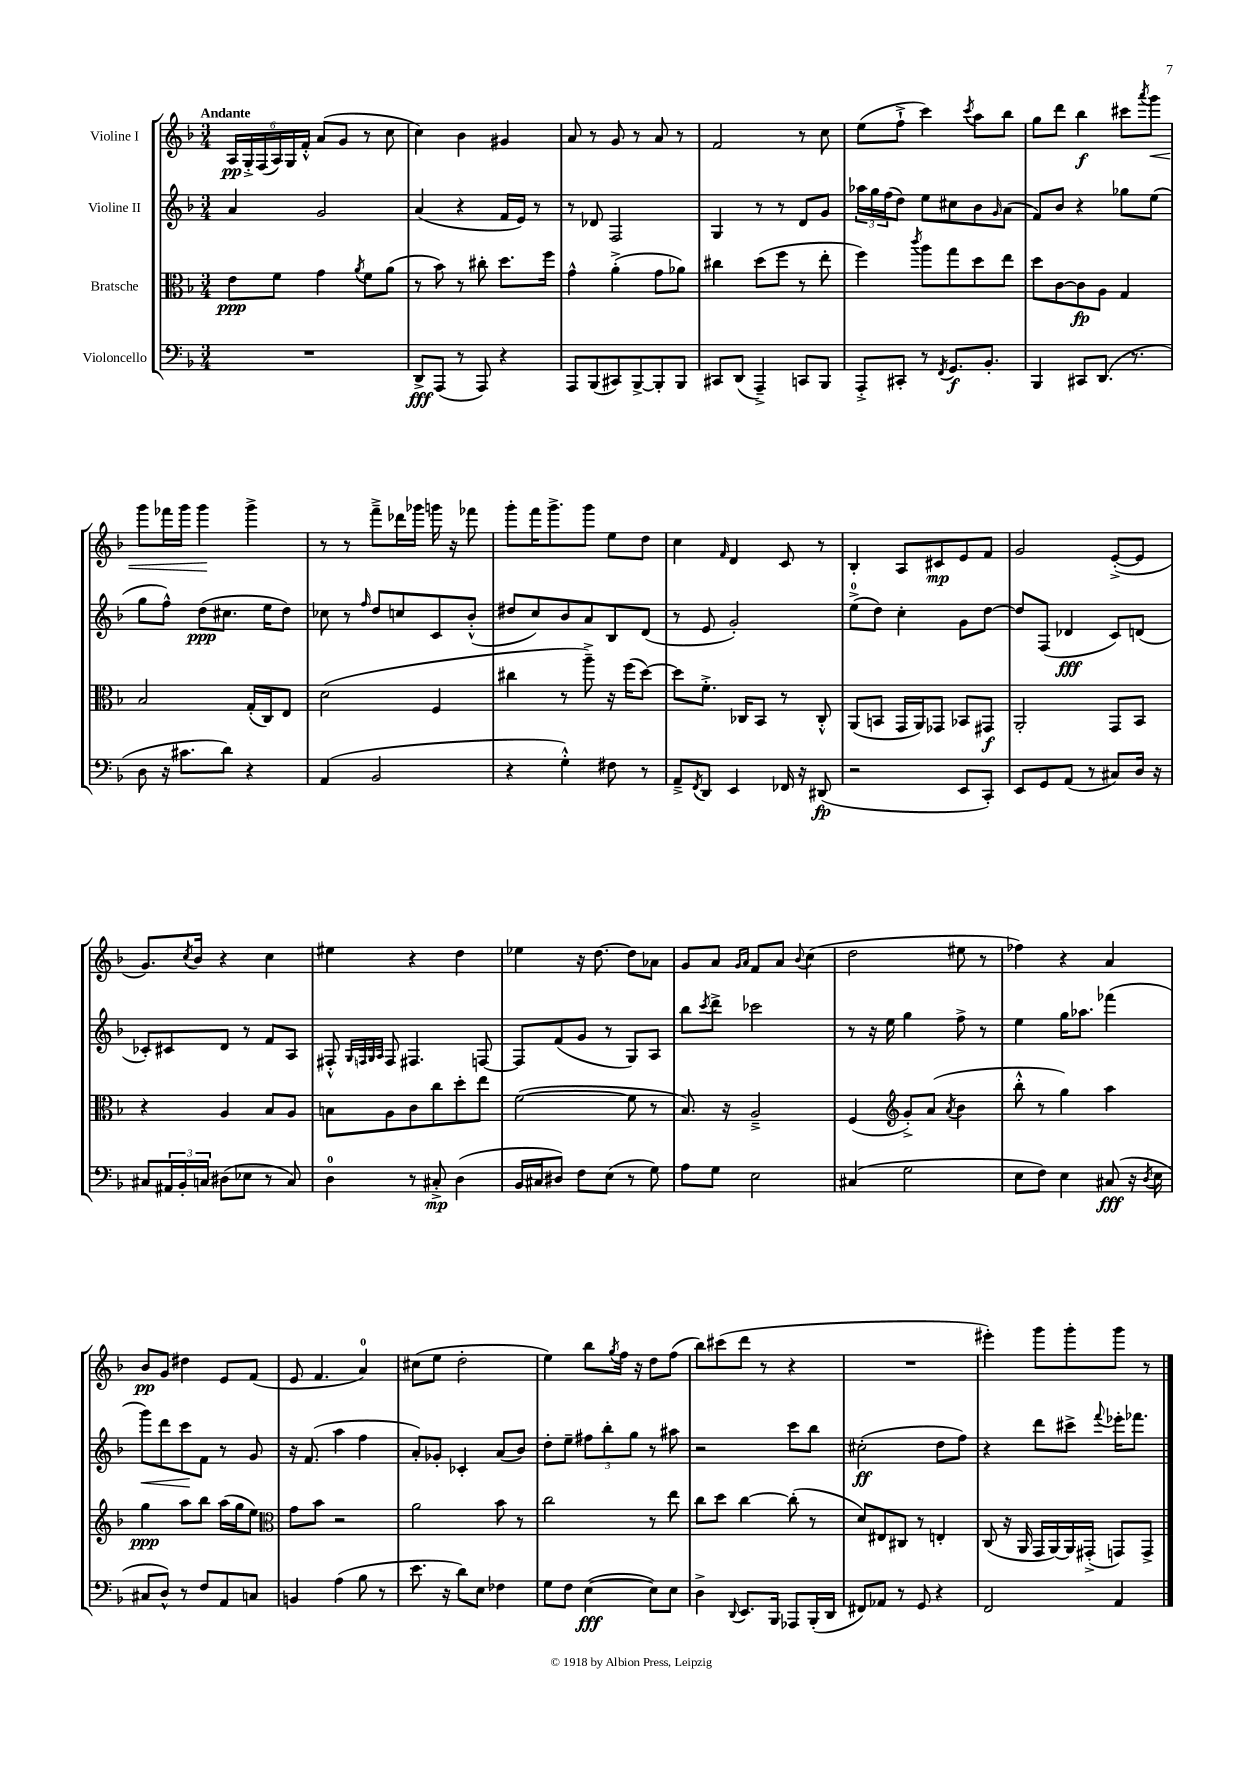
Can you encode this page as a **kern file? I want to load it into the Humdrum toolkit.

**kern	**dynam	**kern	**dynam	**kern	**dynam	**kern	**dynam
*part4	*part4	*part3	*part3	*part2	*part2	*part1	*part1
*staff4	*staff4	*staff3	*staff3	*staff2	*staff2	*staff1	*staff1
*I"Violoncello	*	*I"Bratsche	*	*I"Violine II	*	*I"Violine I	*
*clefF4	*	*clefC3	*	*clefG2	*	*clefG2	*
*k[b-]	*	*k[b-]	*	*k[b-]	*	*k[b-]	*
*M3/4	*	*M3/4	*	*M3/4	*	*M3/4	*
=1	=1	=1	=1	=1	=1	=1	=1
!	!	!	!	!	!	!LO:TX:a:B:t=Andante	!
2.r	.	8e\L	ppp	4a/	.	24A/LL	pp
.	.	.	.	.	.	24G'^/	.
.	.	.	.	.	.	(24F/	.
.	.	8f\J	.	.	.	24A/)	.
.	.	.	.	.	.	24G/	.
.	.	.	.	.	.	24f'^^/JJ	.
.	.	4g\	.	2g/	.	(8a/L	.
.	.	.	.	.	.	8g/J	.
.	.	8qa/	.	.	.	.	.
.	.	8f\L	.	.	.	8r	.
.	.	(8a\J	.	.	.	8cc\	.
=2	=2	=2	=2	=2	=2	=2	=2
8DD^/L	fff	8r	.	(4a/	.	4cc\)	.
(8AAA/J	.	8b-\)	.	.	.	.	.
8r	.	8r	.	4r	.	4b-\	.
8AAA/)	.	8cc#X'\	.	.	.	.	.
4r	.	8.dd\L	.	16f/LL	.	4g#X/	.
.	.	.	.	16e/JJ)	.	.	.
.	.	.	.	8r	.	.	.
.	.	16ff\Jk	.	.	.	.	.
=3	=3	=3	=3	=3	=3	=3	=3
8AAA/L	.	4g^^\	.	8r	.	8a/	.
(8BBB-/	.	.	.	8d-X/	.	8r	.
8CC#X/)	.	(4a'^\	.	2F/	.	8g/	.
[8BBB-^/	.	.	.	.	.	8r	.
8BBB-'/]	.	8g\L	.	.	.	8a/	.
8BBB-/J	.	8a-X\J)	.	.	.	8r	.
=4	=4	=4	=4	=4	=4	=4	=4
8CC#X/L	.	4cc#X\	.	4G/	.	2f/	.
(8DD/J	.	.	.	.	.	.	.
4AAA~^/)	.	(8dd\L	.	8r	.	.	.
.	.	8ff\J	.	8r	.	.	.
8CCn/L	.	8r	.	8d/L	.	8r	.
8BBB-/J	.	8ee'\	.	8g/J	.	8cc\	.
=5	=5	=5	=5	=5	=5	=5	=5
8AAA'^/L	.	4ff\)	.	24aa-X\LL	.	(8ee\L	.
.	.	.	.	24gg\	.	.	.
.	.	.	.	(24ff\J	.	.	.
8CC#X'/J	.	.	.	8dd\J)	.	8ff`^\J	.
.	.	8qccc/	.	.	.	.	.
8r	.	8aa\L	.	8ee\L	.	4ccc\)	.
8qFF/	.	.	.	.	.	.	.
8.GG/L	f	8gg\	.	8cc#X\	.	.	.
.	.	.	.	.	.	8qccc/	.
.	.	8dd\	.	8b-\	.	8aa\L	.
8.BB-'/J	.	.	.	.	.	.	.
.	.	.	.	16qqg/	.	.	.
.	.	8ee\J	.	(8a\J	.	8bb-\J	.
=6	=6	=6	=6	=6	=6	=6	=6
4BBB-/	.	8dd\L	.	8f/L)	.	8gg\L	.
.	.	[8c\	.	8b-/J	.	8ddd\J	.
8CC#X/L	.	8c\]	fp	4r	.	4bb-\	f
(8.DD/J	.	8A\J	.	.	.	.	.
.	.	4G/	.	8gg-X\L	.	8ccc#X\L	.
8.r	.	.	.	.	.	.	.
.	.	.	.	.	.	8qaaa/	.
!	!	!	!	!	!	!	!LO:HP:b
.	.	.	.	(8ee\J	.	8ggg\J	<
!!LO:LB:g=z
=7	=7	=7	=7	=7	=7	=7	=7
8D\	.	2B-/	.	8gg\L	.	8ggg\L	.
16r	.	.	.	8ff^^\J)	.	16fff-X\L	.
8.c#X\L	.	.	.	.	.	16ggg\JJ	.
.	.	.	.	(8dd\L	ppp	4ggg\	.
8d\J)	.	.	.	8.cc#X\J	.	.	.
4r	.	(16G'/LL	.	.	.	4ggg^\	[
.	.	16C/J)	.	16ee\KL	.	.	.
.	.	8E/J	.	8dd\J)	.	.	.
=8	=8	=8	=8	=8	=8	=8	=8
(4AA/	.	(2d\	.	8cc-X\	.	8r	.
.	.	.	.	8r	.	8r	.
.	.	.	.	16qqff/	.	.	.
2BB-/	.	.	.	8dd/L	.	8fff~^\L	.
.	.	.	.	8ccn/	.	16ddd-X\L	.
.	.	.	.	.	.	16ggg-X\JJ	.
.	.	4F/	.	8c/	.	16gggn\	.
.	.	.	.	.	.	16r	.
.	.	.	.	(8b-'^^/J	.	8fff-X\	.
=9	=9	=9	=9	=9	=9	=9	=9
4r	.	4cc#X\	.	8dd#X/L	.	8ggg'\L	.
.	.	.	.	8cc/)	.	16fff\K	.
.	.	.	.	.	.	8.ggg^\	.
4G'^^\)	.	8r	.	8b-/	.	.	.
.	.	8aa~^\)	.	8a/	.	8ggg\J	.
8F#X\	.	16r	.	8B-/	.	8ee\L	.
.	.	(16ff\KL	.	.	.	.	.
8r	.	[8dd\J)	.	(8d/J	.	8dd\J	.
=10	=10	=10	=10	=10	=10	=10	=10
8AA~^/L	.	8dd\L]	.	8r	.	4cc\	.
8qFF/	.	.	.	.	.	.	.
8DD/J	.	8.f'^\J	.	8e/	.	.	.
.	.	.	.	.	.	16qqf/	.
4EE/	.	.	.	2g'/)	.	4d/	.
.	.	16C-X/KL	.	.	.	.	.
.	.	8BB-/J	.	.	.	.	.
16FF-X/	.	8r	.	.	.	8c/	.
16r	.	.	.	.	.	.	.
(8DD#X/	fp	8C-'^^/	.	.	.	8r	.
=11	=11	=11	=11	=11	=11	=11	=11
2r	.	(8AA/L	.	(8ee^\L	.	4B-'/	.
.	.	8BBn/J	.	8dd\J)	.	.	.
.	.	16GG/LL	.	4cc'\	.	8A/L	.
.	.	16AA/J)	.	.	.	.	.
.	.	8GG-X/J	.	.	.	8c#X/	mp
8EE/L	.	8BB-X/L	.	8g\L	.	8e/	.
8CC'/J)	.	8GG#X/J	f	[8dd\J	.	8f/J	.
=12	=12	=12	=12	=12	=12	=12	=12
8EE/L	.	2AA'/	.	8dd/L]	.	2g/	.
8GG/	.	.	.	(8F/J	.	.	.
(8AA/J	.	.	.	4d-X/	fff	.	.
8r	.	.	.	.	.	.	.
8C#X/L)	.	8GG/L	.	8c/L)	.	([8e'^/L	.
16D/Jk	.	8BB-/J	.	(8dn/J	.	8e/J]	.
16r	.	.	.	.	.	.	.
!!LO:LB:g=z
=13	=13	=13	=13	=13	=13	=13	=13
8C#X/L	.	4r	.	8c-X'/L)	.	8.g/L)	.
24AA#X/L	.	.	.	8c#X/	.	.	.
24BB-'/	.	.	.	.	.	.	.
.	.	.	.	.	.	8qcc/	.
.	.	.	.	.	.	16b-/Jk	.
24Cn/JJ	.	.	.	.	.	.	.
(8D#X\L	.	4A/	.	8d/J	.	4r	.
8E-X\J	.	.	.	8r	.	.	.
8r	.	8B-/L	.	8f/L	.	4cc\	.
8C/)	.	8A/J	.	8A/J	.	.	.
=14	=14	=14	=14	=14	=14	=14	=14
4D\	.	8Bn\L	.	8F#X'^^/	.	4ee#X\	.
.	.	.	.	32qqG/LLL	.	.	.
.	.	.	.	32qqFn/	.	.	.
.	.	.	.	32qqG/	.	.	.
.	.	.	.	32qqA/JJJ	.	.	.
.	.	8A\	.	8F/	.	.	.
8r	.	8c\	.	4.F#X/	.	4r	.
8C#X'^/	mp	8cc\	.	.	.	.	.
(4D\	.	8dd'\	.	.	.	4dd\	.
.	.	8ee\J	.	[8Fn/	.	.	.
=15	=15	=15	=15	=15	=15	=15	=15
16BB-/LL	.	([2f\	.	8F/L]	.	4ee-X\	.
16C#X/J	.	.	.	.	.	.	.
8D#X/J)	.	.	.	(8f/	.	.	.
8F\L	.	.	.	8g/J	.	16r	.
.	.	.	.	.	.	[8.dd\	.
(8E\J	.	.	.	8r	.	.	.
8r	.	8f\]	.	8G/L)	.	8dd\L]	.
8G\)	.	8r	.	8A/J	.	8a-X\J	.
=16	=16	=16	=16	=16	=16	=16	=16
8A\L	.	8.B-/)	.	8bb-\L	.	8g/L	.
.	.	.	.	8qccc/	.	.	.
8G\J	.	.	.	8ddd^\J	.	8a/J	.
.	.	16r	.	.	.	.	.
.	.	.	.	.	.	16qqg/LL	.
.	.	.	.	.	.	16qqa/JJ	.
2E\	.	2A~^/	.	2ccc-X\	.	8f/L	.
.	.	.	.	.	.	8a/J	.
.	.	.	.	.	.	8qqb-/	.
.	.	.	.	.	.	(4cc\	.
=17	=17	=17	=17	=17	=17	=17	=17
(4C#X/	.	(4F/	.	8r	.	2dd\	.
.	.	.	.	16r	.	.	.
.	.	.	.	16ee\	.	.	.
*	*	*clefG2	*	*	*	*	*
2G\	.	8g'^/L)	.	4gg\	.	.	.
.	.	(8a/J	.	.	.	.	.
.	.	8qa/	.	.	.	.	.
.	.	4b-\	.	8ff^\	.	8ee#X\	.
.	.	.	.	8r	.	8r	.
=18	=18	=18	=18	=18	=18	=18	=18
8E\L	.	8bb-'^^\	.	4ee\	.	4ff-X\)	.
8F\J)	.	8r	.	.	.	.	.
4E\	.	4gg\)	.	16gg\KL	.	4r	.
.	.	.	.	8.aa-X\J	.	.	.
(8C#X/	fff	4aa\	.	(4fff-X\	.	4a/	.
16r	.	.	.	.	.	.	.
8qD/	.	.	.	.	.	.	.
16E\	.	.	.	.	.	.	.
!!LO:LB:g=z
=19	=19	=19	=19	=19	=19	=19	=19
!	!	!	!	!	!LO:HP:b	!	!
8C#X/L	.	4gg\	ppp	8ggg\L)	<	8b-/L	pp
8D^^/J)	.	.	.	8ddd\	.	8g/J	.
8r	.	8aa\L	.	8ccc\	.	4dd#X\	.
8F/L	.	8bb-\J	.	8f\J	[	.	.
8AA/	.	(16aa\LL	.	8r	.	8e/L	.
.	.	16gg\J	.	.	.	.	.
8Cn/J	.	8ee\J)	.	8g/	.	(8f/J	.
=20	=20	=20	=20	=20	=20	=20	=20
*	*	*clefC3	*	*	*	*	*
4BBn/	.	8g\L	.	16r	.	8e/	.
.	.	.	.	(8.f/	.	.	.
.	.	8b-\J	.	.	.	4.f/	.
(4A\	.	2r	.	4aa\	.	.	.
8B-\	.	.	.	4ff\	.	4a/)	.
8r	.	.	.	.	.	.	.
=21	=21	=21	=21	=21	=21	=21	=21
8.e\	.	2a\	.	8a'/L)	.	(8cc#X\L	.
.	.	.	.	8g-X'/J	.	8ee\J	.
16r	.	.	.	.	.	.	.
8d\L)	.	.	.	4c-X'/	.	2dd'\	.
8E\J	.	.	.	.	.	.	.
4F-X\	.	8b-\	.	(8a/L	.	.	.
.	.	8r	.	8b-/J)	.	.	.
=22	=22	=22	=22	=22	=22	=22	=22
8G\L	.	2cc\	.	8dd'\L	.	4ee\)	.
8F\J	.	.	.	8ee~\J	.	.	.
([4E\	fff	.	.	12ff#X\L	.	8bb-\L	.
.	.	.	.	12bb-'\	.	.	.
.	.	.	.	.	.	8qgg/	.
.	.	.	.	.	.	16ff\Jk	.
.	.	.	.	12gg\J	.	.	.
.	.	.	.	.	.	16r	.
8E\L])	.	8r	.	8r	.	8dd\L	.
8E\J	.	8ee\	.	8aa#X\	.	(8ff\J	.
=23	=23	=23	=23	=23	=23	=23	=23
4D^\	.	8cc\L	.	2r	.	8bb-\L)	.
.	.	8dd\J	.	.	.	(8ccc#X\	.
8qqDD/	.	.	.	.	.	.	.
8.EE/L	.	[4cc\	.	.	.	8ddd\J	.
.	.	.	.	.	.	8r	.
16BBB-/Jk	.	.	.	.	.	.	.
8AAA-X/L	.	(8cc'\]	.	8ccc\L	.	4r	.
(16BBB-'/L	.	8r	.	8bb-\J	.	.	.
16DD/JJ	.	.	.	.	.	.	.
=24	=24	=24	=24	=24	=24	=24	=24
8FF#X/L)	.	8d/L)	.	(2cc#X'\	ff	2.r	.
8AA-X/J	.	8E#X/	.	.	.	.	.
8r	.	8C#X/J	.	.	.	.	.
8GG/	.	8r	.	.	.	.	.
4r	.	4En'/	.	8dd\L	.	.	.
.	.	.	.	8ff\J)	.	.	.
=25	=25	=25	=25	=25	=25	=25	=25
2FF/	.	(8C/	.	4r	.	4eee#X'\)	.
.	.	16r	.	.	.	.	.
.	.	16AA/	.	.	.	.	.
.	.	16GG/LL	.	8ddd\L	.	8ggg\L	.
.	.	[16AA/)	.	.	.	.	.
.	.	16AA/]	.	8ccc#X^\J	.	8ggg'\	.
.	.	(16GG#X'^/JJ	.	.	.	.	.
.	.	.	.	8qqfff/	.	.	.
4AA/	.	8GGn/L)	.	16eee-X'\KL	.	8ggg\J	.
.	.	.	.	8.fff-X\J	.	.	.
.	.	8GG^/J	.	.	.	8r	.
==	==	==	==	==	==	==	==
*-	*-	*-	*-	*-	*-	*-	*-
